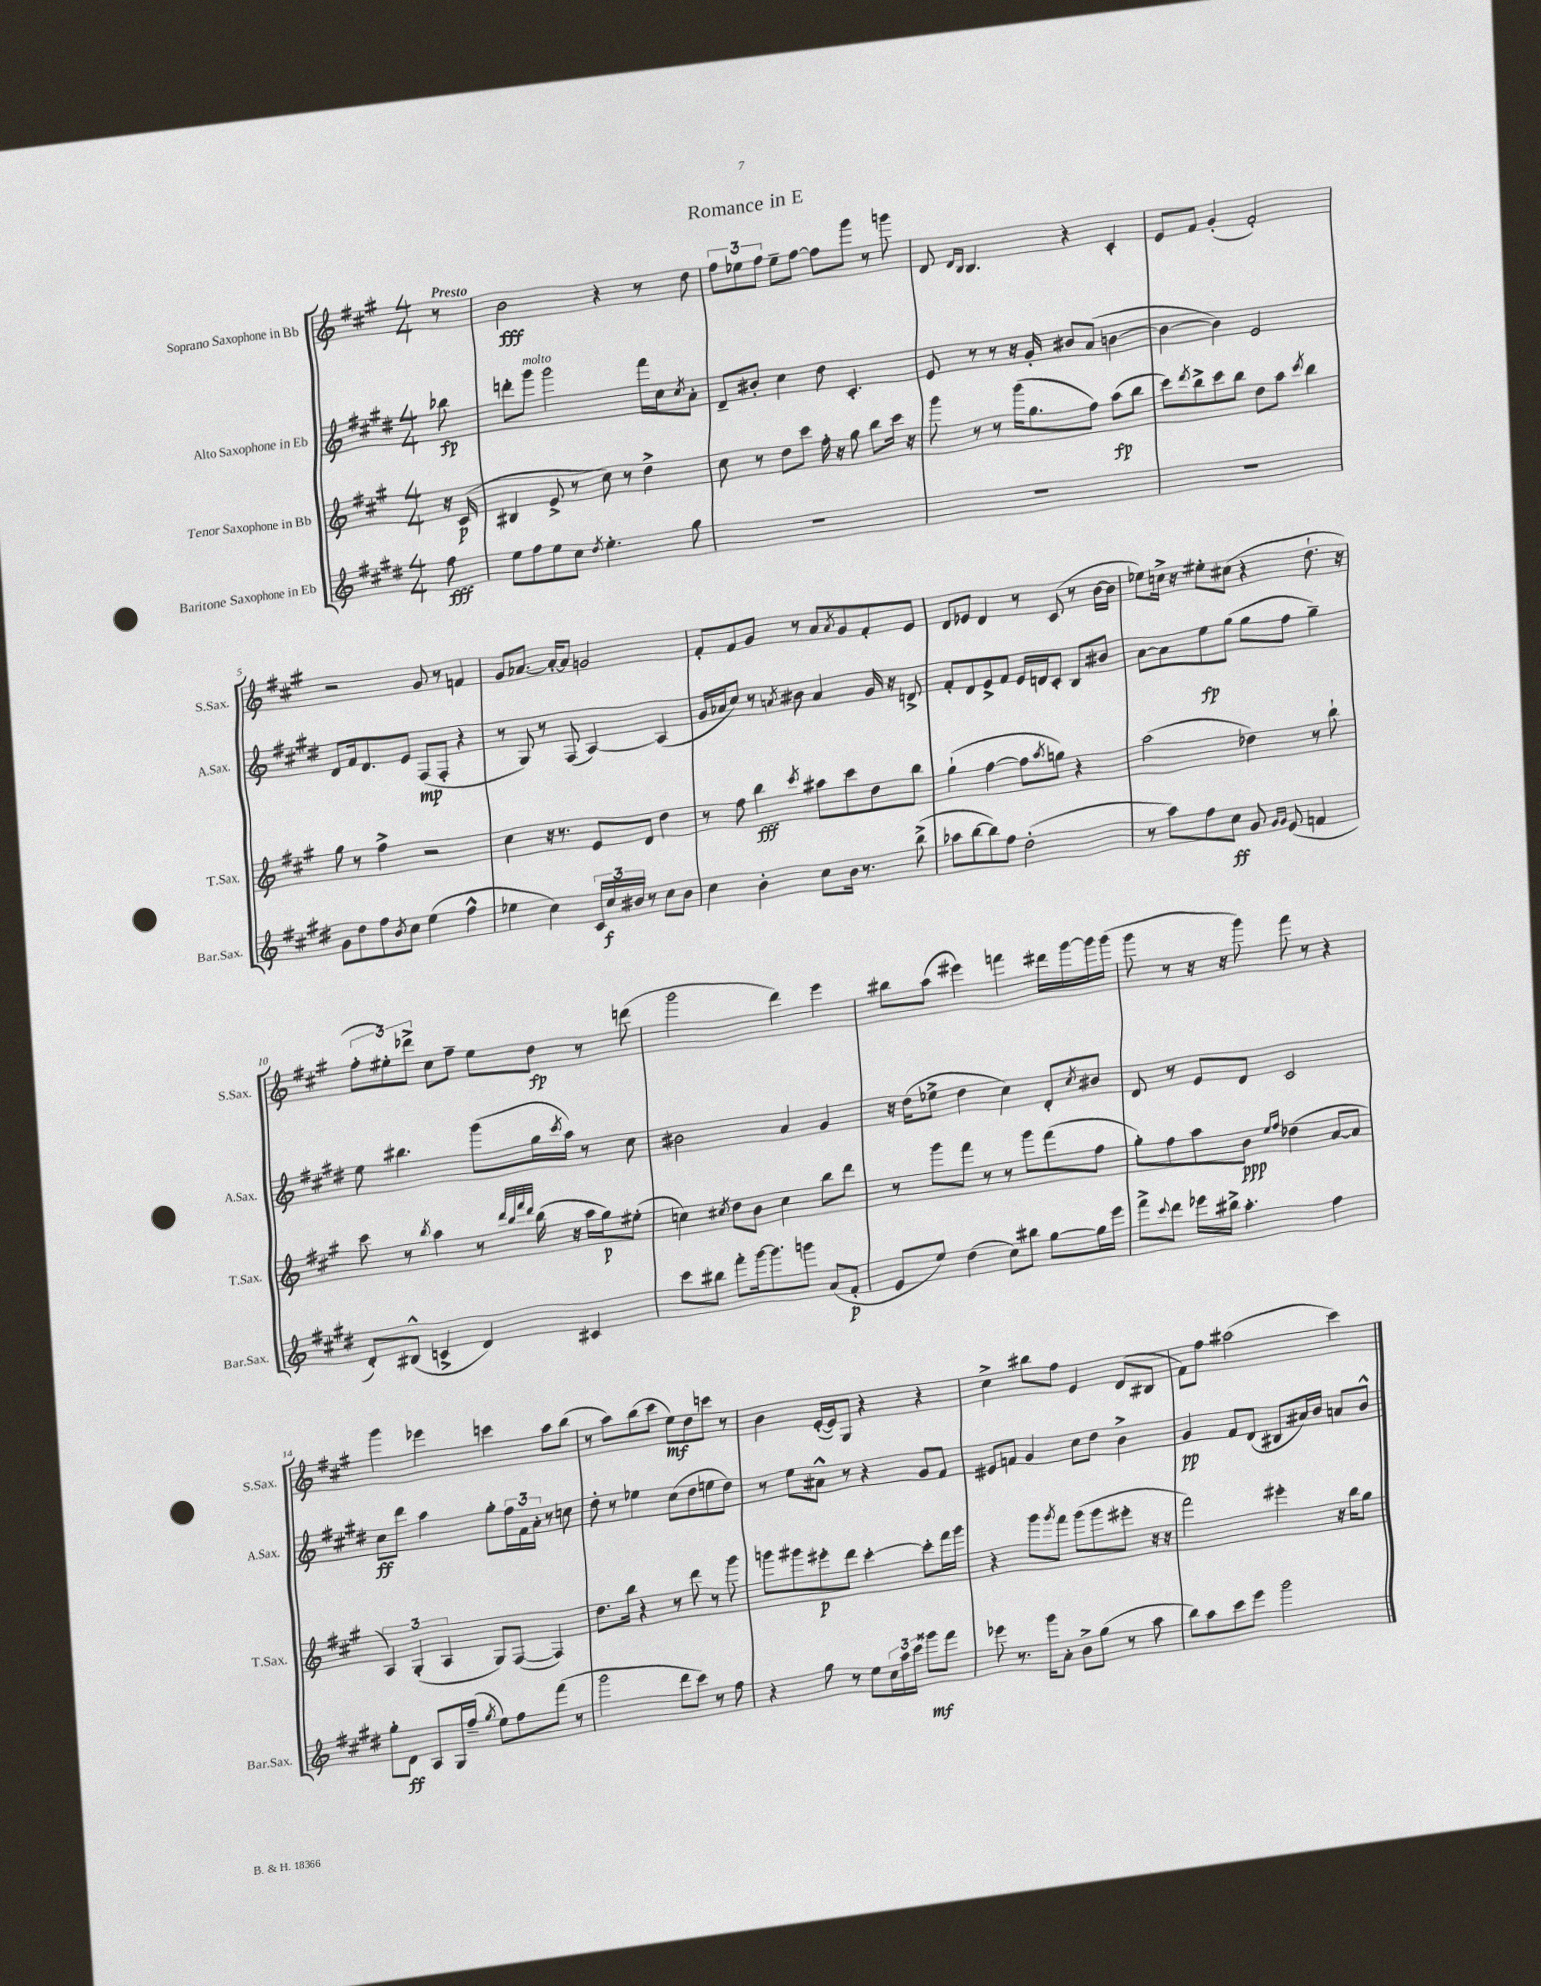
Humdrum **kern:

**kern	**kern	**kern	**kern
*staff4	*staff3	*staff2	*staff1
*clefG2	*clefG2	*clefG2	*clefG2
*k[f#c#g#d#]	*k[f#c#g#]	*k[f#c#g#d#]	*k[f#c#g#]
*M4/4	*M4/4	*M4/4	*M4/4
8ff#\	16r	8bb-\	8r
.	(16c#/	.	.
=	=	=	=
8ee\L	4B#/	8ddd'\L	2b\
8ff#\	.	8ggg#\J	.
8ee\	8e^/	2ggg#\	.
8cc#\J	8r	.	.
8qdd#/	.	.	.
4.ee'\	8cc#\)	.	4r
.	8r	.	.
.	4dd^\	16fff#\LL	8r
.	.	16cc#\J	.
.	.	8qcc#/	.
8gg#\	.	8a'\J	8dd\
=	=	=	=
1r	8cc#\	8d#~/L	12ff#\L
.	.	.	12ee-\
.	8r	8b#'/J	.
.	.	.	12ff#\J
.	8dd\L	4cc#\	8ee-~\L
.	8ccc#\J	.	[8ff#\J
.	16ff#'\	8dd#\	8ff#\]L
.	16r	.	.
.	8gg#\	4.c#'/	8ggg#\J
.	8bb\L	.	8r
.	16ccc#\Jk	.	8ggg\
.	16r	.	.
=	=	=	=
1r	8ggg#\	8e/	8d/
.	.	.	16qqd/LL
.	.	.	16qqB/JJ
.	8r	8r	4.B/
.	8r	8r	.
.	(16ggg#\LK	16r	.
.	8.gg#\	16g#'/	.
.	.	8b#/L	4r
.	8ff#\J)	(8a/J	.
.	(8aa\L	[4b\	4c#'/
.	8bb\J	.	.
=	=	=	=
1r	8ccc#\L)	4b\_	8e/L
.	8qddd/	.	.
.	8bb^\	.	8f#/J
.	8ccc#\	4b\])	(4g#'/
.	8bb\J	.	.
.	8dd\L	2e/	2f#'/)
.	8aa\J	.	.
.	8qccc#/	.	.
.	4bb\	.	.
=	=	=	=
8g#\L	8gg#\	8d#/L	2r
8dd#\	8r	16f#/k	.
.	.	8.d#/	.
8ff#\	4ff#^\	.	.
8qb/	.	.	.
8cc#\J	.	8e/J	.
(4ee\	2r	(8F#/L	8g#/
.	.	8F#'/J	8r
4ff#^^\	.	4r	4f/
=	=	=	=
4ee-\	4cc#\	8r	8g#/L
.	.	8G#/)	[8.a-/J
4cc#\)	16r	8r	.
.	8.r	.	16a-'/_LK
.	.	(8F#/	8a-/]J
24c#/LL	8e/L	[4A/)	2g/
24cc#/	.	.	.
24b#/JJ	.	.	.
8r	8d/J	.	.
8cc#\L	4dd\	(4A/]	.
8b#\J	.	.	.
=	=	=	=
4cc#\	8r	16g#/LL	8f#'/L
.	.	16a-/J	.
.	8ff#\	8cc#/J)	8f#/
4b'\	4bb\	8r	8g#/J
.	.	8qa/	.
.	.	8b#\	8r
.	8qccc#/	.	.
8cc#\L	8aa#\L	4a/	8a/L
.	.	.	8qa/
16b\Jk	8ccc#\	.	8g#/
8.r	.	.	.
.	8dd\	16g#/	8f#'/
.	.	16r	.
(8bb^\	8bb\J	8d^/	8e/J
=	=	=	=
8aa-\L	(4gg#`\	8f#'/L	8d/L
[8bb\	.	8d#/	8e-/J
8bb\])	[4ff#\	8e^/	4d/
8ff#\J	.	8f#/J	.
(2dd#'\	8ff#\]L	16e/LL	8r
.	.	16d/J	.
.	8qaa/	.	.
.	8gg\J)	8c#'/J	(8c#/
.	4r	8B/L	8r
.	.	8b#/J	[16b\LL
.	.	.	16b\]JJ
=	=	=	=
8r	(2aa\	[8a\L	8ee-\L)
8aa\L)	.	8a\]	16cc^\Jk
.	.	.	16r
8ff#\	.	8ee\	8ee#'\L
8cc#\J	.	(8gg#\J	(8cc#\J
8g#/	4dd-\)	8gg#\L	4r
16qqg#/LL	.	.	.
16qqg#/JJ	.	.	.
(8e/	.	8ff#\J	.
4f/	8r	4gg#~\)	8.dd`\
.	8bb`\	.	.
.	.	.	16r
=	=	=	=
8d#'/L)	8ccc#\	8ee\	12ff#'\L
.	.	.	12ee#'\)
(8B#^^/J	8r	4.bb#\	.
.	.	.	12ddd-^\J
.	8qbb/	.	.
4c^/	4aa\	.	8cc#\L
.	.	.	8ff#~\J
4d#/)	8r	(8ggg#\L	8ee#\L
.	32qqddd/LLL	.	.
.	32qqbb/	.	.
.	32qqfff#/	.	.
.	32qqddd/JJJ	.	.
.	(16bb\	16gg#\L	8dd\J
.	.	8qccc#/	.
.	16r	16aa\JJ)	.
4c#/	16aa\LL	8r	8r
.	16gg#\J)	.	.
.	(8ee#'\J	8cc#\	(8ddd\
=	=	=	=
8ccc#\L	4cc\)	2b#\	2ggg#\
8bb#\J	.	.	.
.	8qcc#/	.	.
8fff#'\L	8dd\L	.	.
[16ggg#\k	8b\J	.	.
8.ggg#\]	.	.	.
.	4cc#\	4a/	4ddd\)
8ggg\J	.	.	.
(8a/L	8bb\L	4g#/	4eee\
8f#'/J	8ddd\J	.	.
=	=	=	=
8e/L	8r	16r	8bb#\L
.	.	(16dd#\LK	.
8ee/J)	8ggg#\L	8ee-^\J	(8aa\J
(4dd#\	8fff#\J	4dd#\	4eee#\)
.	8r	.	.
8cc#\L)	8r	4cc#\)	4fff\
8bb#\J	8ggg#\L	.	.
[8gg#\L	(8fff#\	8d#'/L	16ddd#\LL
.	.	.	[16ggg#\
.	.	8qcc#/	.
16gg#\]L	8ff#\J	8b#/J	16ggg#\]
16eee\JJ	.	.	(16ggg#\JJ
=	=	=	=
8fff#^\L	8gg#'\L)	8d#/	8ggg#\
8qqccc#/	.	.	.
8ddd#\J	8ff#\	8r	8r
16eee-\LL	8aa\	8e/L	16r
16bb#^\JJ	.	.	16r
4.aa'\	8b\J	8d#/J	8ggg#\)
.	16qqee/LL	.	.
.	16qqff#/JJ	.	.
.	(4dd-\	2c#/	8fff#\
.	.	.	8r
4ff#\	[8a/L	.	4r
.	8a/]J	.	.
=	=	=	=
8gg#'\L	6A/)	8cc#\L	4ggg#\
8d#\J	.	8ddd#\J	.
.	(6G#'/	.	.
8A/L	.	4aa\	4eee-\
.	6A/	.	.
16G#/L	.	.	.
(16ff#~/JJ	.	.	.
8qgg#/	.	.	.
8ee\L)	8G#/L)	8gg#'\L	4ccc\
8ff#\	([8F#/J	24ff#\L	.
.	.	24f#\	.
.	.	24a'\JJ	.
(8fff#\J	4F#/])	8r	8aa\L
8r	.	8cc\	(8bb\J
=	=	=	=
2ggg#\	8.dd\L	8dd#'\	8r
.	.	8r	8aa\L)
.	16bb\Jk	.	.
.	4r	4ee-\	(8bb\
.	.	.	8ccc#\J
8ddd#\L	8r	(8cc#\L	8ee\L)
8ccc#\J)	8ddd\	8dd#\	8dd\
8r	8r	8ee\	8ccc\J
8ff#\	8ggg#\	8dd#\J)	8r
=	=	=	=
4r	8ggg\L	8r	4b\
.	8ggg#\	8ee\L	.
8gg#\	8eee#'\	8a#^^\J	([16e'/LL
.	.	.	16e/]J)
8r	8ddd\J	8r	8G#/J
8ee\L	[4ccc#'\	4r	4r
24cc#\L	.	.	.
24aa\	.	.	.
24ccc#\JJ	.	.	.
8ggg##\L	8ccc#'\]L	8g#/L	4r
8fff#\J	16fff#\L	8f#/J	.
.	16ggg#\JJ	.	.
=	=	=	=
8eee-\	4r	8e#/L	4cc#^\
8.r	.	8f/J	.
.	8ggg#\L	4g#/	8bb#\L
16ggg#\LK	.	.	.
.	8qggg#/	.	.
8a'\J	8fff#\J	.	8ff#\J
8b^\L	(8ggg#\L	8cc#\L	4e/
(8gg#\J	8ggg#\	8dd#\J	.
8r	8eee#'\J	4b^\	(8d/L
8aa\	16r	.	8B#/J
.	16r	.	.
=	=	=	=
8bb\L)	2fff#\)	4g#/	8f#\L)
8aa\	.	.	8ff#\J
8ccc#\	.	8f#/L	(2aa#\
8eee\J	.	(8d#/J	.
2ggg#\	4eee#'\	8B#/L	.
.	.	16a#/L)	.
.	.	16b/JJ	.
.	16r	8a/L	4ccc#\)
.	16bb\LK	.	.
.	8gg#\J	8b^^/J	.
==	==	==	==
*-	*-	*-	*-
